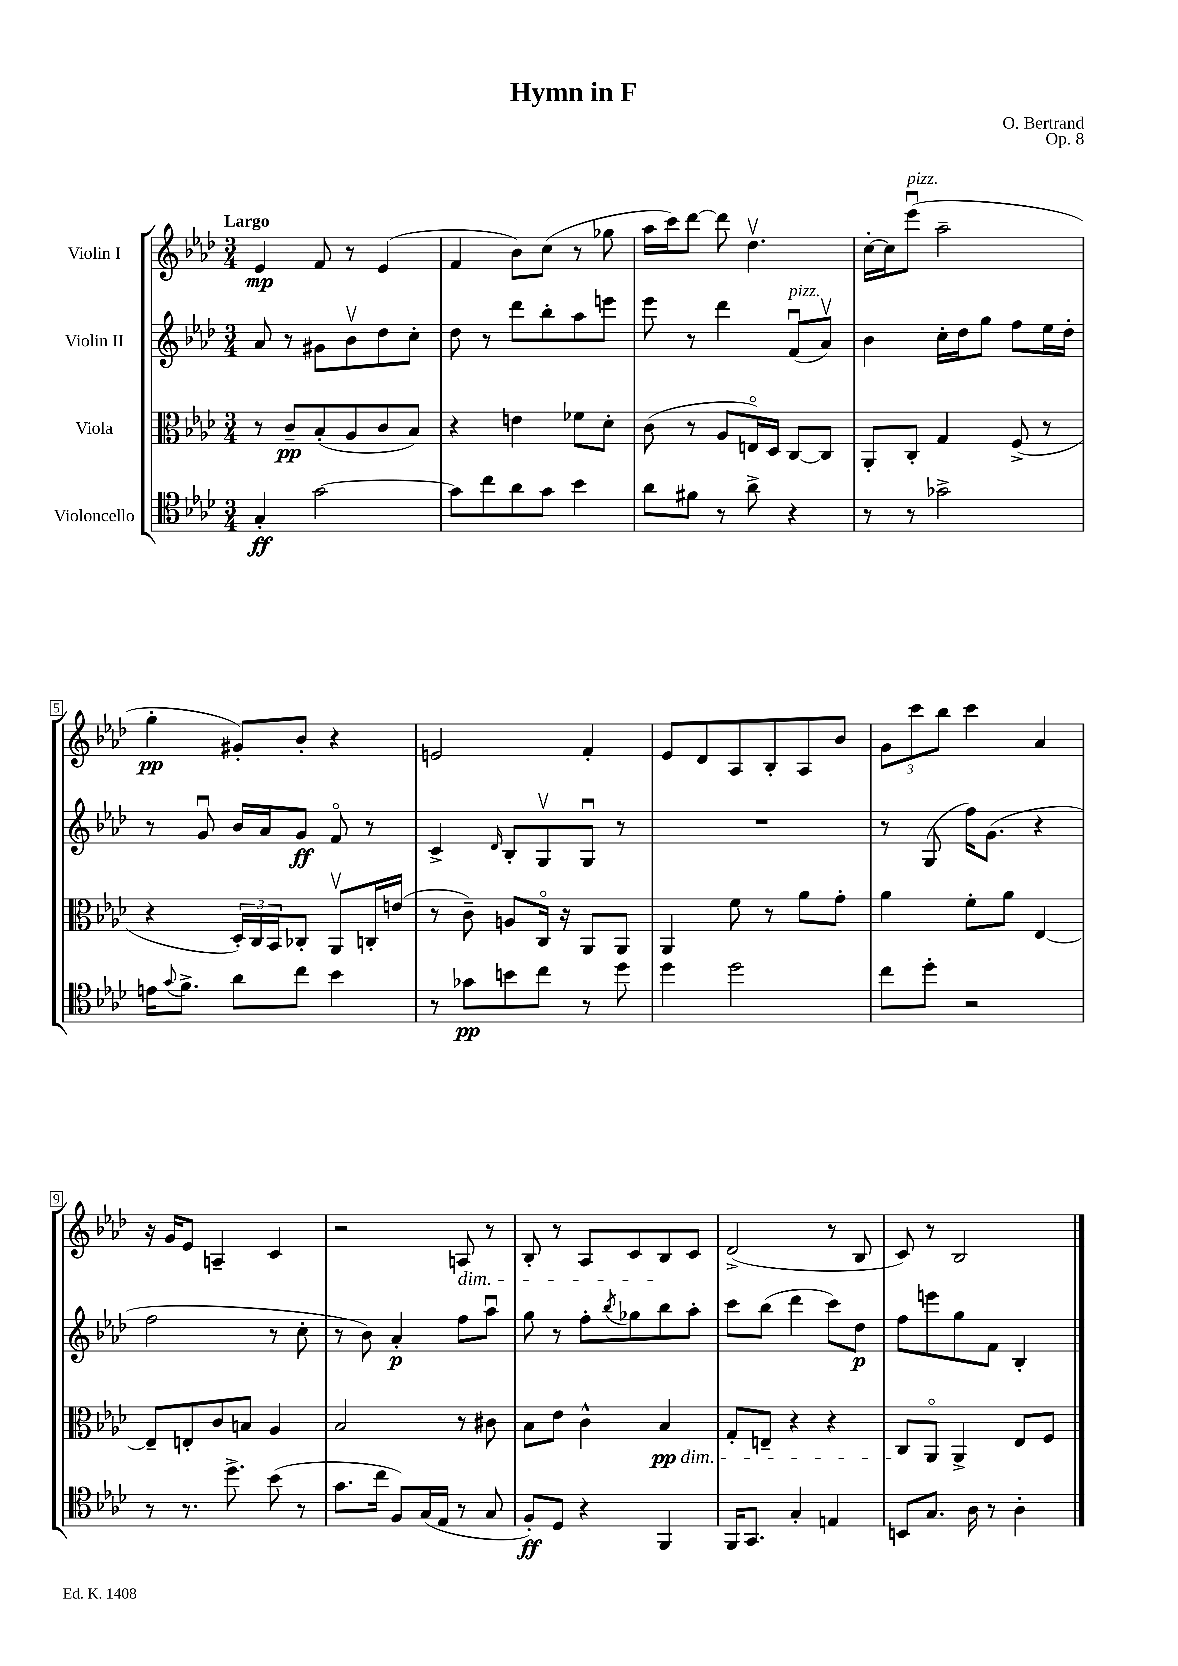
\header { title = "Hymn in F" composer = "O. Bertrand" opus = "Op. 8" }
<<
\new StaffGroup <<
\new Staff = "s0" \with { instrumentName = "Violin I" } {
    \clef treble \key aes \major \numericTimeSignature \time 3/4 \tempo "Largo"
    ees'4\mp f'8 r8 ees'4( |
    f'4 bes'8) c''8( r8 ges''8 |
    aes''16 c'''16) des'''8~ des'''8 des''4.\upbow |
    c''16~-. c''16 ees'''8\downbow^\markup { \italic "pizz." }( aes''2-- |
    g''4-.\pp gis'8-.) bes'8-. r4 |
    e'2 f'4-. |
    ees'8 des'8 aes8 bes8-. aes8 bes'8 |
    \tuplet 3/2 { g'8 c'''8 bes''8 } c'''4 aes'4 |
    r16 g'16 ees'8 a4-- c'4 |
    r2 a8\dim r8 |
    bes8-. r8 aes8 c'8 bes8\! c'8 |
    des'2->( r8 bes8 |
    c'8) r8 bes2 \bar "|." |
}
\new Staff = "s1" \with { instrumentName = "Violin II" } {
    \clef treble \key aes \major \numericTimeSignature \time 3/4
    aes'8 r8 gis'8 bes'8\upbow des''8 c''8-. |
    des''8 r8 des'''8 bes''8-. aes''8 e'''8 |
    ees'''8 r8 des'''4 f'8\downbow^\markup { \italic "pizz." }( aes'8\upbow) |
    bes'4 c''16-. des''16 g''8 f''8 ees''16 des''16-. |
    r8 g'8\downbow bes'16 aes'16 g'8\ff f'8\flageolet r8 |
    c'4-> \grace { des'16 } bes8-. g8\upbow g8\downbow r8 |
    R2. |
    r8 g8( f''16) g'8.( r4 |
    f''2 r8 c''8-. |
    r8 bes'8) aes'4-.\p f''8 aes''8\downbow |
    g''8 r8 f''8-. \acciaccatura { bes''8 } ges''8 bes''8 aes''8-. |
    c'''8 bes''8( des'''4 c'''8) des''8\p |
    f''8 e'''8 g''8 f'8 bes4-. \bar "|." |
}
\new Staff = "s2" \with { instrumentName = "Viola" } {
    \clef alto \key aes \major \numericTimeSignature \time 3/4
    r8 c'8--\pp bes8-.( aes8 c'8 bes8) |
    r4 e'4 fes'8 des'8-. |
    c'8( r8 aes8 e16\flageolet) des16 c8~ c8 |
    aes,8-. c8-. g4 f8->( r8 |
    r4 \tuplet 3/2 { des16-.) c16 bes,16 } ces8-. aes,8\upbow c16-. e'16( |
    r8 c'8--) a8 c16\flageolet r16 aes,8 aes,8 |
    aes,4 f'8 r8 aes'8 g'8-. |
    aes'4 f'8-. aes'8 ees4~ |
    ees8-- e8-. c'8 b8 aes4 |
    bes2 r8 cis'8 |
    bes8 ees'8 c'4-^ bes4\pp\dim |
    g8-. e8-- r4 r4 |
    c8\! aes,8\flageolet aes,4-> ees8 f8 \bar "|." |
}
\new Staff = "s3" \with { instrumentName = "Violoncello" } {
    \clef tenor \key aes \major \numericTimeSignature \time 3/4
    g4-.\ff g'2~ |
    g'8 c''8 aes'8 g'8 bes'4 |
    aes'8 fis'8 r8 aes'8-> r4 |
    r8 r8 ges'2-> |
    e'16 \appoggiatura { g'8 } f'8.-> aes'8 c''8 bes'4 |
    r8 ges'8\pp b'8 c''8 r8 des''8 |
    des''4 des''2 |
    c''8 des''8-. r2 |
    r8 r8. des''8.-> bes'8( r8 |
    g'8. c''16 f8) g16( ees16 r8 g8 |
    f8-.\ff) des8 r4 f,4 |
    f,16 g,8. g4-. e4 |
    b,8 g8. aes16 r8 aes4-. \bar "|." |
}
>>
>>
\layout { \context { \Score \override BarNumber.stencil = #(make-stencil-boxer 0.1 0.3 ly:text-interface::print) } }
